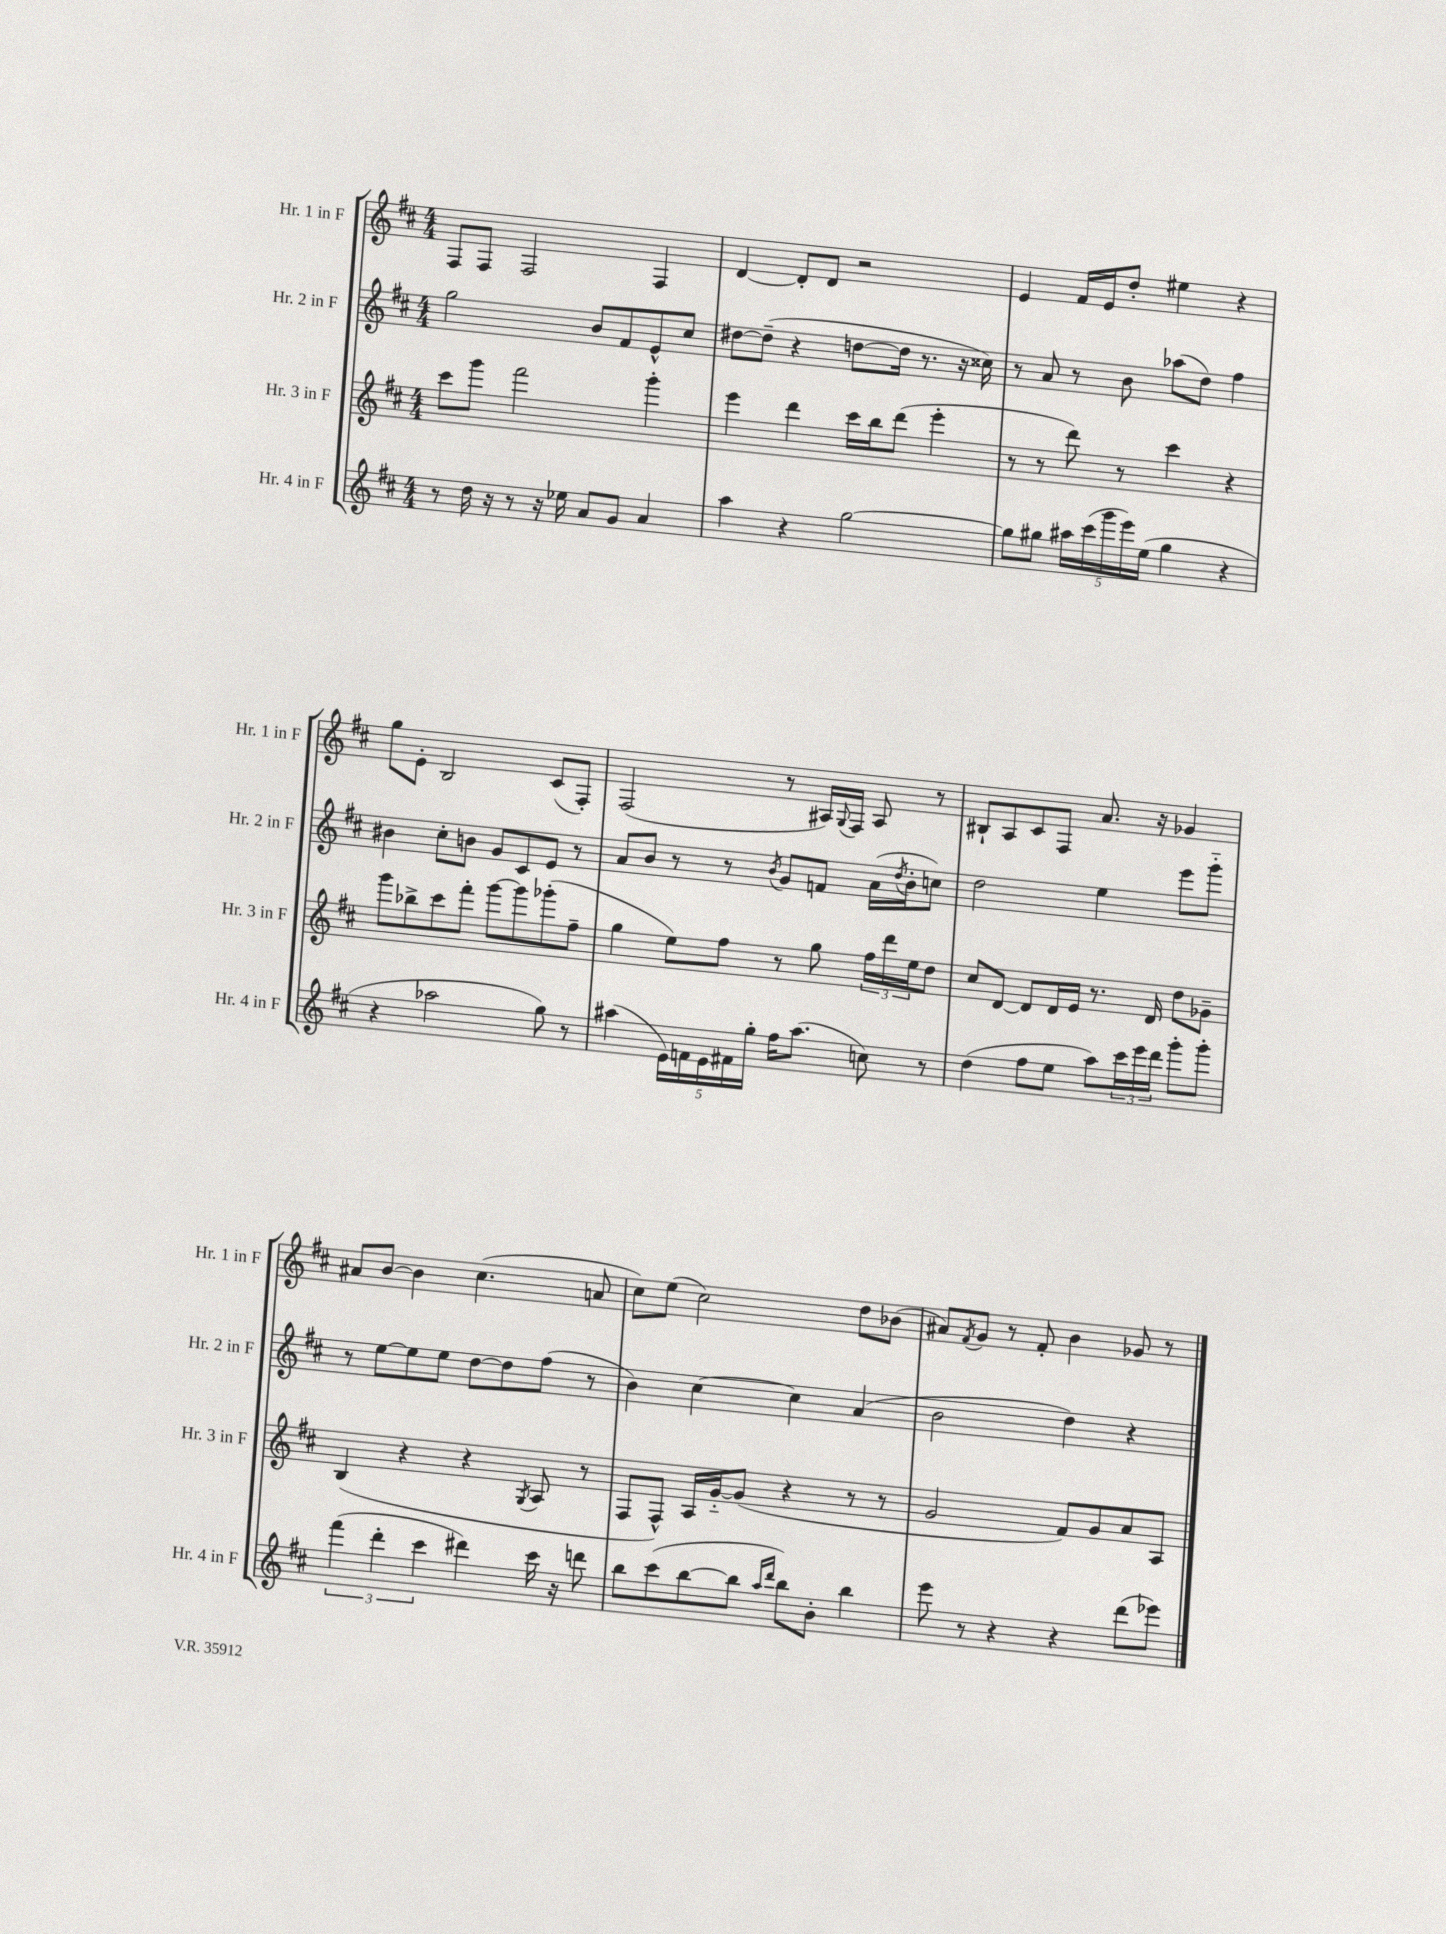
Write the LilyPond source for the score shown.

<<
\new StaffGroup <<
\new Staff = "s0" \with { instrumentName = "Hr. 1 in F" shortInstrumentName = "Hr. 1 in F" } {
    \clef treble \key d \major \numericTimeSignature \time 4/4
    fis8 fis8 fis2 fis4 |
    d'4~ d'8-. d'8 r2 |
    e'4 fis'16 e'16 d''8-. eis''4 r4 |
    g''8 e'8-. b2 cis'8( fis8-.) |
    fis2( r8 ais16) \appoggiatura { g8 } fis16 ais8 r8 |
    bis8-! a8 cis'8 fis8 a'8. r16 ges'4 |
    ais'8 b'8~ b'4 cis''4.( a'8 |
    cis''8) e''8( cis''2) d''8 bes'8( |
    ais'8) \acciaccatura { fis'8 } g'8 r8 fis'8-. b'4 ges'8 r8 \bar "|." |
}
\new Staff = "s1" \with { instrumentName = "Hr. 2 in F" shortInstrumentName = "Hr. 2 in F" } {
    \clef treble \key d \major \numericTimeSignature \time 4/4
    g''2 b'8 fis'8 e'8-^ cis''8 |
    dis''8~ dis''8--( r4 d''8~ d''16 r8. r16 cisis''16) |
    r8 a'8 r8 b'8 aes''8( d''8) fis''4 |
    bis'4 cis''8-. b'8 g'8 cis'8 e'8 r8 |
    a'8 b'8 r8 r8 \acciaccatura { b'8 } g'8 f'8 a'16( \acciaccatura { d''8 } b'16-. c''8) |
    d''2 e''4 e'''8 g'''8-_ |
    r8 e''8~ e''8 e''8 d''8~ d''8 fis''8( r8 |
    b'4) cis''4~ cis''4 a'4( |
    b'2 d''4) r4 \bar "|." |
}
\new Staff = "s2" \with { instrumentName = "Hr. 3 in F" shortInstrumentName = "Hr. 3 in F" } {
    \clef treble \key d \major \numericTimeSignature \time 4/4
    cis'''8 g'''8 fis'''2 g'''4-. |
    e'''4 d'''4 cis'''16 b''16 d'''8( e'''4-. |
    r8 r8 d'''8) r8 cis'''4 r4 |
    g'''8 bes''8-> cis'''8 fis'''8-. g'''8~ g'''8 ges'''8-.( fis''8-- |
    g''4 e''8) fis''8 r8 g''8 \tuplet 3/2 { fis''16 d'''16 e''16 } d''8 |
    cis''8 d'8~ d'8 d'16 e'16 r8. d'16 d''8 ges'8-- |
    b4( r4 r4 \acciaccatura { g8 } a8 r8 |
    fis8 fis8-^) a16 g'16~-_ g'8( r4 r8 r8 |
    g'2 fis'8) g'8 a'8 a8 \bar "|." |
}
\new Staff = "s3" \with { instrumentName = "Hr. 4 in F" shortInstrumentName = "Hr. 4 in F" } {
    \clef treble \key d \major \numericTimeSignature \time 4/4
    r8 d''16 r16 r8 r16 ees''16 a'8 g'8 a'4 |
    a''4 r4 g''2~ |
    g''8 gis''8 \tuplet 5/4 { ais''16 cis'''16( g'''16 e'''16) e''16( } gis''4 r4 |
    r4 aes''2 g''8) r8 |
    ais''4( \tuplet 5/4 { e'16) f'16 e'16 fis'16 g''16-. } fis''16 ais''8.( c''8) r8 |
    d''4( fis''8 e''8 a''8) \tuplet 3/2 { cis'''16 e'''16 d'''16 } g'''8-. g'''8-. |
    \tuplet 3/2 { fis'''4( d'''4-. cis'''4 } dis'''4) cis'''16 r16 d'''8 |
    b''8 cis'''8( b''8~ b''8 \grace { a''16 d'''16 } b''8) b'8-. b''4 |
    e'''8 r8 r4 r4 d'''8( ees'''8) \bar "|." |
}
>>
>>
\layout { \context { \Score \remove "Bar_number_engraver" } }
